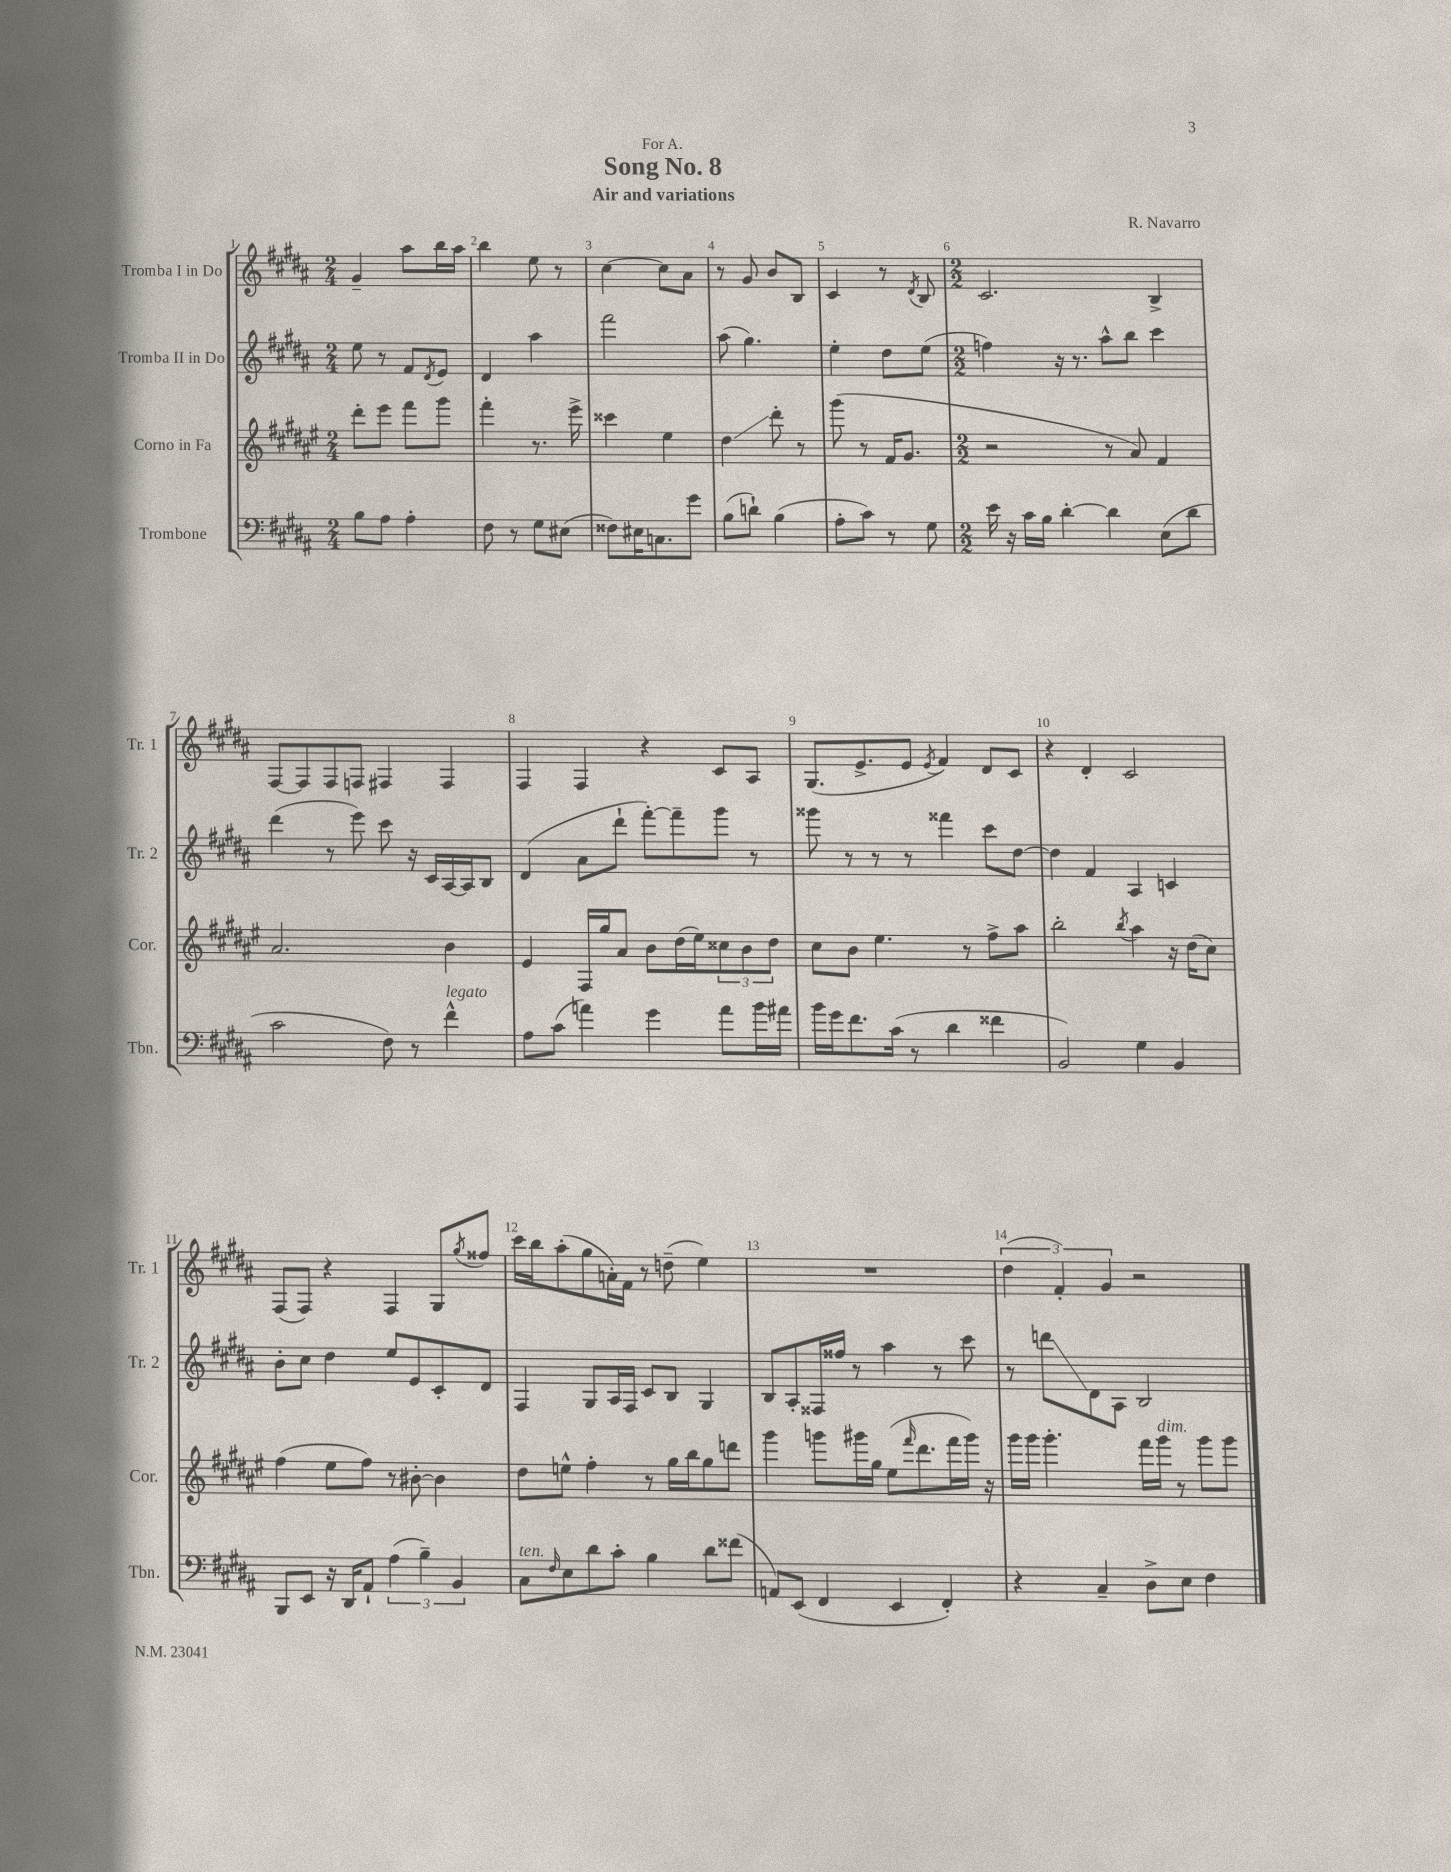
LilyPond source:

\header { title = "Song No. 8" composer = "R. Navarro" subtitle = "Air and variations" dedication = "For A." }
<<
\new StaffGroup <<
\new Staff = "s0" \with { instrumentName = "Tromba I in Do" shortInstrumentName = "Tr. 1" } {
    \clef treble \key b \major \numericTimeSignature \time 2/4
    gis'4-- ais''8 b''16 ais''16 |
    b''4 e''8 r8 |
    cis''4~ cis''8 ais'8 |
    r8 gis'8 b'8 b8 |
    cis'4 r8 \acciaccatura { dis'8 } b8 |
    \numericTimeSignature \time 2/2 cis'2. b4-> |
    fis8~ fis8 fis8 f8 fis4 fis4 |
    fis4 fis4 r4 cis'8 ais8 |
    gis8.( e'8.-> e'8 \acciaccatura { e'8 } fis'4) dis'8 cis'8 |
    r4 dis'4-. cis'2 |
    fis8( fis8) r4 fis4 gis8 \acciaccatura { gis''8 } fisis''8 |
    cis'''16 b''16 ais''8-.( gis''8 a'16-.) fis'16 r8 d''8--( e''4) |
    R1 |
    \tuplet 3/2 { dis''4( fis'4-.) gis'4 } r2 \bar "|." |
}
\new Staff = "s1" \with { instrumentName = "Tromba II in Do" shortInstrumentName = "Tr. 2" } {
    \clef treble \key b \major \numericTimeSignature \time 2/4
    e''8 r8 fis'8 \acciaccatura { dis'8 } e'8 |
    dis'4 ais''4 |
    fis'''2 |
    ais''8( gis''4.) |
    e''4-. dis''8 e''8( |
    \numericTimeSignature \time 2/2 f''4) r16 r8. ais''8-^ b''8 cis'''4 |
    dis'''4( r8 e'''8) cis'''8 r16 cis'16 ais16~ ais16 b8 |
    dis'4( ais'8 dis'''8-! fis'''8~-.) fis'''8-- gis'''8 r8 |
    gisis'''8 r8 r8 r8 fisis'''4 cis'''8 dis''8~ |
    dis''4 fis'4 ais4 c'4 |
    b'8-. cis''8 dis''4 e''8 e'8 cis'8-. dis'8 |
    fis4 gis8 ais16 fis16 cis'8 b8 gis4 |
    b8 ais8-. fisis16 fisis''16 r8 ais''4 r8 cis'''8 |
    r8 d'''8\glissando dis'8 ais8 b2 \bar "|." |
}
\new Staff = "s2" \with { instrumentName = "Corno in Fa" shortInstrumentName = "Cor." } {
    \clef treble \key fis \major \numericTimeSignature \time 2/4
    dis'''8-. eis'''8 fis'''8 gis'''8 |
    fis'''4-. r8. eis'''16-> |
    cisis'''4 eis''4 |
    dis''4\glissando dis'''8-. r8 |
    gis'''8( r8 fis'16 gis'8. |
    \numericTimeSignature \time 2/2 r2 r8 ais'8) fis'4 |
    ais'2. b'4 |
    eis'4 fis16 gis''16 ais'8 b'8 dis''16( eis''16) \tuplet 3/2 { cisis''8 b'8 dis''8 } |
    cis''8 b'8 eis''4. r8 fis''8-> ais''8 |
    b''2-. \acciaccatura { b''8 } ais''4 r16 dis''16( cis''8) |
    fis''4( eis''8 fis''8) r8 bis'8~-. bis'4 |
    dis''8 e''8-^ fis''4-. r8 gis''16 b''16 gis''8 d'''8 |
    gis'''4 g'''8 gis'''16 gis''16 eis''8( \grace { fis'''16 } dis'''8. fis'''16 gis'''16) r16 |
    gis'''16 gis'''16 gis'''4.-. fis'''16 gis'''16^\markup { \italic "dim." } r8 gis'''8 gis'''8 \bar "|." |
}
\new Staff = "s3" \with { instrumentName = "Trombone" shortInstrumentName = "Tbn." } {
    \clef bass \key b \major \numericTimeSignature \time 2/4
    b8 ais8 ais4-. |
    fis8 r8 gis8 eis8( |
    fisis8) eis16 c8. gis'8 |
    b8( d'8-!) b4( |
    ais8-. cis'8) r8 gis8 |
    \numericTimeSignature \time 2/2 e'16 r16 cis'16 b16 dis'4~-. dis'4 e8( dis'8 |
    cis'2 fis8) r8 fis'4-^^\markup { \italic "legato" } |
    ais8 cis'8( a'4) gis'4 a'8 b'16 ais'16 |
    b'16 gis'16 fis'8. cis'16( r8 dis'4 fisis'4 |
    b,2) gis4 b,4 |
    b,,8 e,8 r16 dis,16 ais,8-! \tuplet 3/2 { ais4( b4--) b,4 } |
    cis8^\markup { \italic "ten." } \grace { fis16 } e8 dis'8 cis'8-. b4 dis'8 fisis'8( |
    a,8) e,8( fis,4 e,4 fis,4-.) |
    r4 cis4-- dis8-> e8 fis4 \bar "|." |
}
>>
>>
\layout { \context { \Score \override BarNumber.break-visibility = ##(#f #t #t) barNumberVisibility = #all-bar-numbers-visible } }
